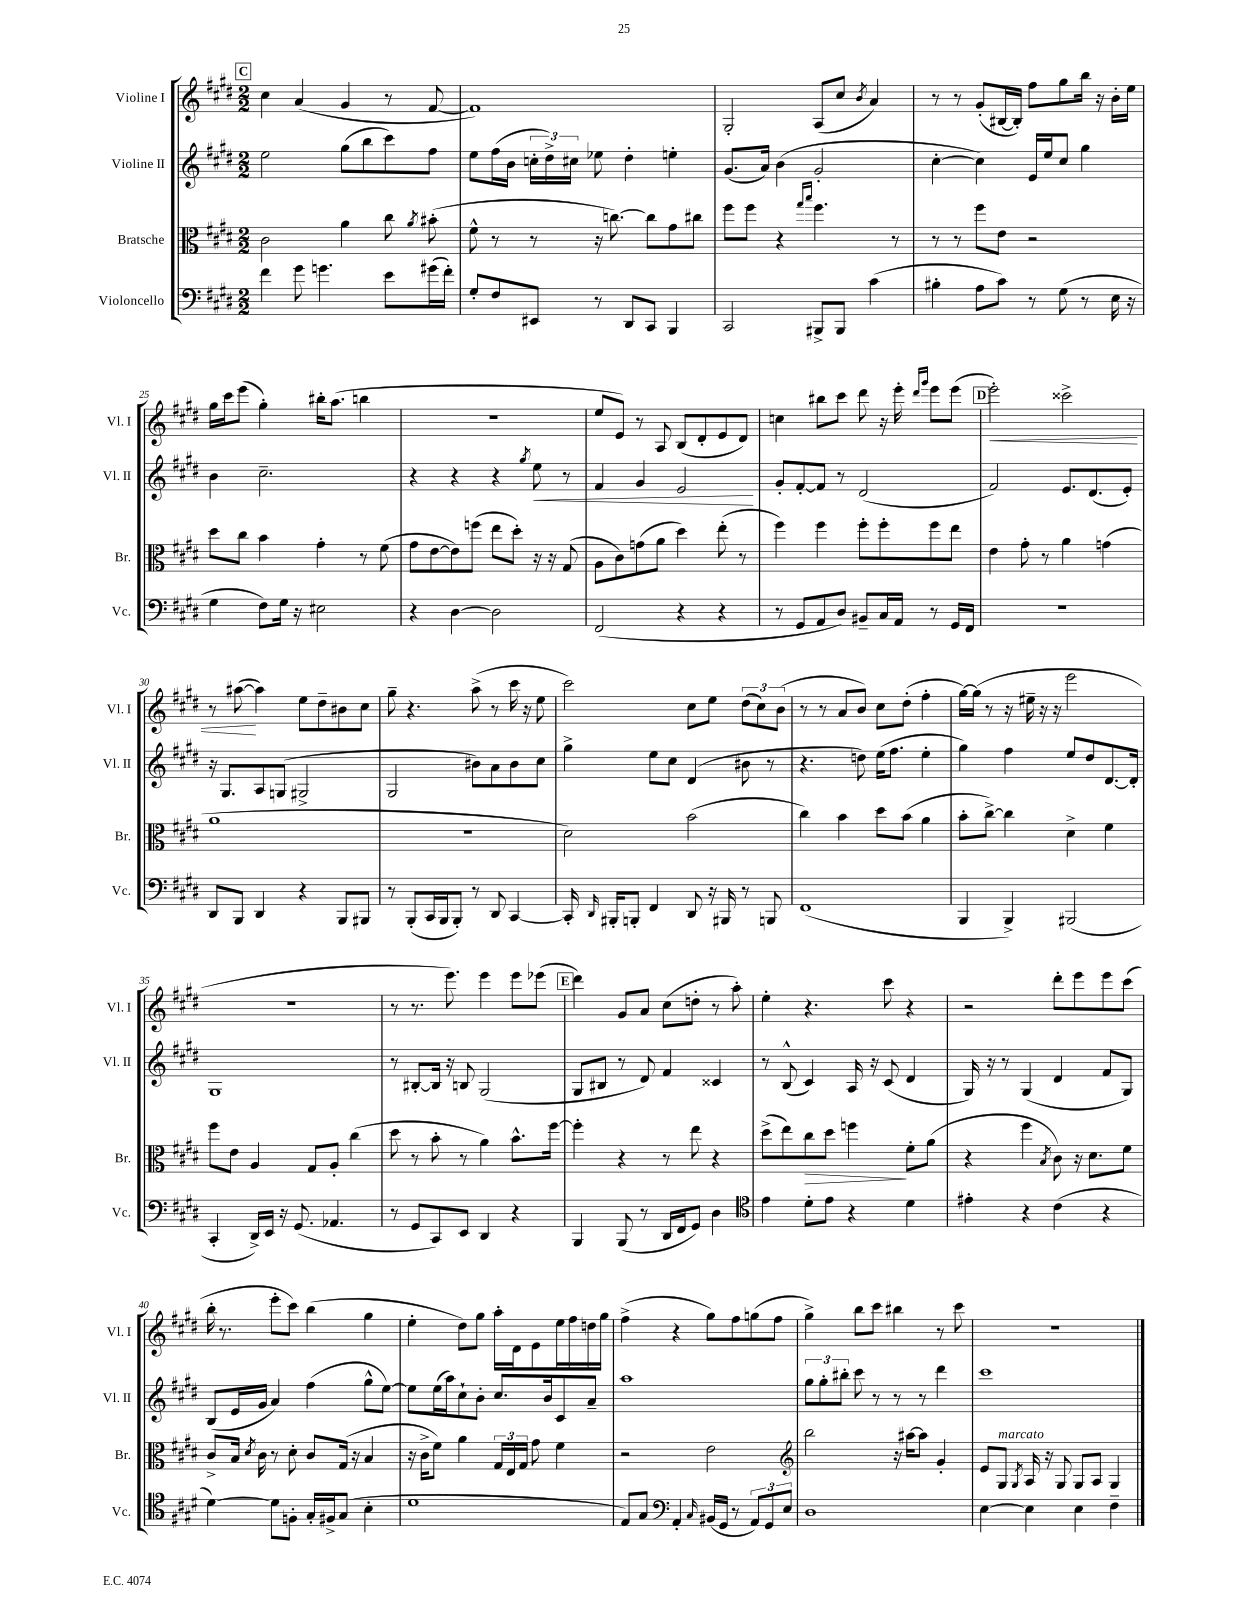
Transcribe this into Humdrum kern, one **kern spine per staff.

**kern	**kern	**dynam	**kern	**dynam	**kern	**dynam
*part4	*part3	*part3	*part2	*part2	*part1	*part1
*staff4	*staff3	*staff3	*staff2	*staff2	*staff1	*staff1
*I"Violoncello	*I"Bratsche	*	*I"Violine II	*	*I"Violine I	*
*I'Vc.	*I'Br.	*	*I'Vl. II	*	*I'Vl. I	*
*clefF4	*clefC3	*	*clefG2	*	*clefG2	*
*k[f#c#g#d#]	*k[f#c#g#d#]	*	*k[f#c#g#d#]	*	*k[f#c#g#d#]	*
*M2/2	*M2/2	*	*M2/2	*	*M2/2	*
!!LO:REH:place=s1:t=C
=21	=21	=21	=21	=21	=21	=21
4f#\	2c#\	.	2ee\	.	4cc#\	.
8g#\	.	.	.	.	(4a/	.
4.gn\	.	.	.	.	.	.
.	4a\	.	(8gg#\L	.	4g#/	.
.	.	.	8bb\	.	.	.
8e\L	8cc#\	.	8ccc#\)	.	8r	.
.	8qa/	.	.	.	.	.
(16g#X\L	(8b#X'\	.	8ff#\J	.	[8f#/	.
16f#'\JJ)	.	.	.	.	.	.
=22	=22	=22	=22	=22	=22	=22
8G#'/L	8f#^^\	.	8ee\L	.	1f#])	.
8F#/	8r	.	(16ff#\L	.	.	.
.	.	.	16b\JJ	.	.	.
8EE#X/J	8r	.	24ccn'\LL	.	.	.
.	.	.	24dd#^\)	.	.	.
.	.	.	24cc#X\JJ	.	.	.
8r	16r	.	8ee-X\	.	.	.
.	[8.ccn\)	.	.	.	.	.
8DD#/L	.	.	4dd#'\	.	.	.
8CC#/J	8cc\L]	.	.	.	.	.
4BBB/	8g#\	.	4een'\	.	.	.
.	8cc#X\J	.	.	.	.	.
=23	=23	=23	=23	=23	=23	=23
2CC#/	8ff#\L	.	(8.g#/L	.	2G#'/	.
.	8ff#\J	.	.	.	.	.
.	.	.	16a/Jk)	.	.	.
.	4r	.	(4b\	.	.	.
.	16qqgg#/LL	.	.	.	.	.
.	16qqbb/JJ	.	.	.	.	.
8BBB#X^/L	4.ff#\	.	2g#'/	.	(8A/L	.
8BBB#/J	.	.	.	.	8cc#/J	.
.	.	.	.	.	8qb/	.
(4c#\	.	.	.	.	4a/)	.
.	8r	.	.	.	.	.
=24	=24	=24	=24	=24	=24	=24
4B#X'\	8r	.	[4cc#'\	.	8r	.
.	8r	.	.	.	8r	.
8A\L	8ff#\L	.	4cc#\])	.	(8g#'/L	.
8c#\J)	8e\J	.	.	.	[16B#X/L	.
.	.	.	.	.	16B#'/JJ])	.
8r	2r	.	16e/LL	.	8ff#\L	.
.	.	.	16ee/J	.	.	.
(8G#\	.	.	8cc#/J	.	8gg#\	.
8r	.	.	4gg#\	.	16bb\Jk	.
.	.	.	.	.	16r	.
16E\	.	.	.	.	16b'\LL	.
16r	.	.	.	.	16ee\JJ	.
!!LO:LB:g=z
=25	=25	=25	=25	=25	=25	=25
4G#\	8dd#\L	.	4b\	.	16gg#\LL	.
.	.	.	.	.	16ccc#\J	.
.	8cc#\J	.	.	.	(8eee\J	.
8F#\L)	4b\	.	2.cc#~\	.	4gg#'\)	.
16G#\Jk	.	.	.	.	.	.
16r	.	.	.	.	.	.
2E#X\	4g#'\	.	.	.	16bb#X'\KL	.
.	.	.	.	.	(8.aa\J	.
.	8r	.	.	.	4bbn\	.
.	(8f#\	.	.	.	.	.
=26	=26	=26	=26	=26	=26	=26
4r	8g#\L	.	4r	.	1r	.
.	[8e\	.	.	.	.	.
[4D#\	8e\])	.	4r	.	.	.
.	(8ffn\J	.	.	.	.	.
2D#\]	8ee\L	.	4r	.	.	.
.	8dd#'\J)	.	.	.	.	.
.	.	.	8qgg#/	.	.	.
!	!	!	!	!LO:HP:b	!	!
.	16r	.	8ee\	<	.	.
.	16r	.	.	.	.	.
.	(8G#/	.	8r	.	.	.
=27	=27	=27	=27	=27	=27	=27
(2FF#/	8A\L	.	4f#/	.	8ee/L	.
.	8c#\)	.	.	.	8e/J)	.
.	(8gn\	.	4g#/	.	8r	.
.	8a\J	.	.	.	8A/	.
4r	4dd#\)	.	2e/	.	(8B/L	.
.	.	.	.	.	8d#'/	.
4r	(8ee'\	.	.	.	8e/	.
.	8r	.	.	.	8d#/J)	.
.	.	.	.	[	.	.
=28	=28	=28	=28	=28	=28	=28
8r	4ff#\)	.	8g#'/L	.	4ccn\	.
8GG#/L	.	.	[8f#'/	.	.	.
8AA/	4ff#\	.	8f#/J]	.	8bb#X\L	.
8D#/J)	.	.	8r	.	8ccc#\J	.
8BB#X~/L	8ff#'\L	.	(2d#/	.	8ddd#\	.
16C#/L	8ff#'\	.	.	.	16r	.
16AA/JJ	.	.	.	.	16eee'\	.
.	.	.	.	.	16qqddd#/LL	.
.	.	.	.	.	16qqggg#/JJ	.
8r	8ff#\	.	.	.	8eee\L	.
16GG#/LL	8ee\J	.	.	.	(8eee\J	.
16FF#/JJ	.	.	.	.	.	.
!!LO:REH:place=s1:t=D
=29	=29	=29	=29	=29	=29	=29
!	!	!	!	!	!	!LO:HP:b
1r	4e\	.	2f#/)	.	2eee'\)	<
.	8g#'\	.	.	.	.	.
.	8r	.	.	.	.	.
.	4a\	.	8.e/L	.	2ccc##X^\	.
.	.	.	(8.d#/	.	.	.
.	(4gn\	.	.	.	.	.
.	.	.	8e'/J)	.	.	.
!!LO:LB:g=z
=30	=30	=30	=30	=30	=30	=30
8DD#/L	1a	.	16r	.	8r	.
.	.	.	8.G#/L	.	.	.
8BBB/J	.	.	.	.	([8aa#X\	.
4DD#/	.	.	8A/	.	4aa#\])	[
.	.	.	(8Gn/J	.	.	.
4r	.	.	2G#X^/	.	8ee\L	.
.	.	.	.	.	8dd#~\	.
8BBB/L	.	.	.	.	8b#X\	.
8BBB#X/J	.	.	.	.	8cc#\J	.
=31	=31	=31	=31	=31	=31	=31
8r	1r	.	2G#/	.	8gg#~\	.
(8BBB'/L	.	.	.	.	4.r	.
16CC#/L	.	.	.	.	.	.
16BBB/J	.	.	.	.	.	.
8BBB'/J)	.	.	.	.	.	.
8r	.	.	8b#X\L)	.	(8aa^\	.
8DD#/	.	.	8a\	.	8r	.
[4CC#/	.	.	8b#\	.	16ccc#\	.
.	.	.	.	.	16r	.
.	.	.	8cc#\J	.	8ee\	.
=32	=32	=32	=32	=32	=32	=32
16CC#'/]	2d#\)	.	4gg#^\	.	2ccc#\)	.
16qqDD#/	.	.	.	.	.	.
16BBB#X'/KL	.	.	.	.	.	.
8BBBn'/J	.	.	.	.	.	.
4FF#/	.	.	8ee\L	.	.	.
.	.	.	8cc#\J	.	.	.
8DD#/	(2b\	.	(4d#/	.	8cc#\L	.
16r	.	.	.	.	8ee\J	.
16BBB#X/	.	.	.	.	.	.
8r	.	.	8b#X\	.	(12dd#\L	.
.	.	.	.	.	12cc#\)	.
8BBBn/	.	.	8r	.	.	.
.	.	.	.	.	(12b\J	.
=33	=33	=33	=33	=33	=33	=33
(1FF#	4cc#\)	.	4.r	.	8r	.
.	.	.	.	.	8r	.
.	4b\	.	.	.	8a/L	.
.	.	.	8ddn\)	.	8b/J)	.
.	8dd#\L	.	(16ee\KL	.	8cc#\L	.
.	.	.	8.ff#\J	.	.	.
.	(8b\J	.	.	.	(8dd#'\J	.
.	4a\	.	4ee'\	.	4ff#'\	.
=34	=34	=34	=34	=34	=34	=34
4BBB/	8b'\L	.	4gg#\)	.	[16gg#\LL)	.
.	.	.	.	.	(16gg#\JJ]	.
.	[8cc#^\J)	.	.	.	8r	.
4BBB^/)	4cc#\]	.	4ff#\	.	16r	.
.	.	.	.	.	16ee#X~\	.
.	.	.	.	.	16r	.
.	.	.	.	.	16r	.
(2BBB#X/	4d#^\	.	8ee/L	.	2eee\	.
.	.	.	8dd#/	.	.	.
.	4f#\	.	[8.d#/	.	.	.
.	.	.	16d#'/Jk]	.	.	.
!!LO:LB:g=z
=35	=35	=35	=35	=35	=35	=35
4CC#'/	8ff#\L	.	1G#	.	1r	.
.	8e\J	.	.	.	.	.
16DD#^/LL)	4A/	.	.	.	.	.
16EE/JJ	.	.	.	.	.	.
16r	.	.	.	.	.	.
(8.GG#/	.	.	.	.	.	.
.	8G#/L	.	.	.	.	.
4.AA-X/	8A'/J	.	.	.	.	.
.	(4cc#\	.	.	.	.	.
=36	=36	=36	=36	=36	=36	=36
8r	8dd#\	.	8r	.	8r	.
8GG#/L	8r	.	[8B#X'/L	.	8.r	.
8CC#/)	8b'\	.	16B#/Jk]	.	.	.
.	.	.	16r	.	8.eee\)	.
8EE/J	8r	.	8Bn/	.	.	.
4DD#/	4a\)	.	(2G#/	.	4eee\	.
4r	8.b^^\L	.	.	.	8eee\L	.
.	.	.	.	.	(8eee-X\J	.
.	[16ff#\Jk	.	.	.	.	.
!!LO:REH:place=s1:t=E
=37	=37	=37	=37	=37	=37	=37
4BBB/	4ff#'\]	.	8G#/L	.	4ddd#\)	.
.	.	.	8B#X/J	.	.	.
(8BBB/	4r	.	8r	.	8g#/L	.
8r	.	.	8d#/)	.	8a/J	.
16DD#/LL	8r	.	4f#/	.	(8cc#\L	.
16FF#/J	.	.	.	.	.	.
8GG#/J)	8ee\	.	.	.	8ddn'\J	.
4D#\	4r	.	4c##X/	.	8r	.
.	.	.	.	.	8aa'\)	.
=38	=38	=38	=38	=38	=38	=38
*clefC4	*	*	*	*	*	*
4e\	(8dd#^\L	.	8r	.	4ee'\	.
.	8ee\)	.	(8B^^/	.	.	.
!	!	!LO:HP:b	!	!	!	!
8d#'\L	8cc#\	>	4c#/)	.	4.r	.
8e\J	8dd#\J	.	.	.	.	.
4r	4ffn\	.	16A/	.	.	.
.	.	.	16r	.	.	.
.	.	.	(8c#/	.	8ccc#\	.
4d#\	8f#'\L	]	4d#/	.	4r	.
.	(8a\J	.	.	.	.	.
=39	=39	=39	=39	=39	=39	=39
4e#X'\	4r	.	16G#/)	.	2r	.
.	.	.	16r	.	.	.
.	.	.	8r	.	.	.
4r	4ff#\	.	(4G#/	.	.	.
.	8qB/	.	.	.	.	.
(4c#\	8c#\)	.	4d#/	.	8ddd#'\L	.
.	16r	.	.	.	8eee\	.
.	8.d#\L	.	.	.	.	.
4r	.	.	8f#/L	.	8eee\	.
.	8f#\J	.	8G#/J)	.	(8ccc#\J	.
!!LO:LB:g=z
=40	=40	=40	=40	=40	=40	=40
[4d#\)	8c#^/L	.	(8B/L	.	16bb'\	.
.	.	.	.	.	8.r	.
.	16B/Jk	.	16e/L	.	.	.
.	8qd#/	.	.	.	.	.
.	16c#\	.	16g#/JJ	.	.	.
8d#\L]	8r	.	4a/)	.	8eee'\L	.
8Fn'\J	8d#'\	.	.	.	8ccc#\J)	.
16G#'/LL	8c#/L	.	(4ff#\	.	(4bb\	.
16F#X^/J	.	.	.	.	.	.
(8G#/J	(16G#/Jk	.	.	.	.	.
.	16r	.	.	.	.	.
4B'\	4B/	.	8gg#^^\L	.	4gg#\	.
.	.	.	[8ee\J)	.	.	.
=41	=41	=41	=41	=41	=41	=41
1d#	16r	.	8ee\L]	.	4ee'\	.
.	16c#^\KL	.	.	.	.	.
.	8f#\J)	.	(16ee\L	.	.	.
.	.	.	16aa\J)	.	.	.
.	4a\	.	8cc#`\	.	8dd#\L)	.
.	.	.	8b'\J	.	8gg#\J	.
.	24G#/LL	.	8.cc#/L	.	16aa'\LL	.
.	24E/	.	.	.	.	.
.	.	.	.	.	16d#\J	.
.	24G#/JJ	.	.	.	.	.
.	8g#\	.	.	.	8e\	.
.	.	.	16b/k	.	.	.
.	4f#\	.	8c#/	.	16ee\L	.
.	.	.	.	.	16ff#\	.
.	.	.	8a~/J	.	16ddn\	.
.	.	.	.	.	16gg#\JJ	.
=42	=42	=42	=42	=42	=42	=42
8E/L)	2r	.	1aa	.	(4ff#^\	.
8G#/J	.	.	.	.	.	.
*clefF4	*	*	*	*	*	*
4AA'/	.	.	.	.	4r	.
16qqC#/	.	.	.	.	.	.
(16BB#X/LL	2e\	.	.	.	8gg#\L)	.
16GG#/JJ	.	.	.	.	.	.
8r	.	.	.	.	8ff#\	.
12AA/L)	.	.	.	.	(8ggn\	.
12GG#/	.	.	.	.	.	.
.	.	.	.	.	8ff#\J	.
12E/J	.	.	.	.	.	.
=43	=43	=43	=43	=43	=43	=43
*	*clefG2	*	*	*	*	*
1D#	2bb\	.	12gg#\L	.	4gg#^\)	.
.	.	.	12gg#'\	.	.	.
.	.	.	12bb#X'\J	.	.	.
.	.	.	8ccc#\	.	8bb\L	.
.	.	.	8r	.	8ccc#\J	.
.	16r	.	8r	.	4bb#X\	.
.	[16aa#X\KL	.	.	.	.	.
.	8aa#\J]	.	8r	.	.	.
.	4g#'/	.	4ddd#\	.	8r	.
.	.	.	.	.	8ccc#\	.
=44	=44	=44	=44	=44	=44	=44
[4E\	8e/L	.	1ccc#	.	1r	.
!	!LO:TX:a:i:t=marcato	!	!	!	!	!
.	8G#/J	.	.	.	.	.
.	8qG#/	.	.	.	.	.
4E\]	16A/	.	.	.	.	.
.	16r	.	.	.	.	.
.	8G#/	.	.	.	.	.
4E\	8G#/L	.	.	.	.	.
.	8A/J	.	.	.	.	.
4F#~\	4G#/	.	.	.	.	.
==	==	==	==	==	==	==
*-	*-	*-	*-	*-	*-	*-
